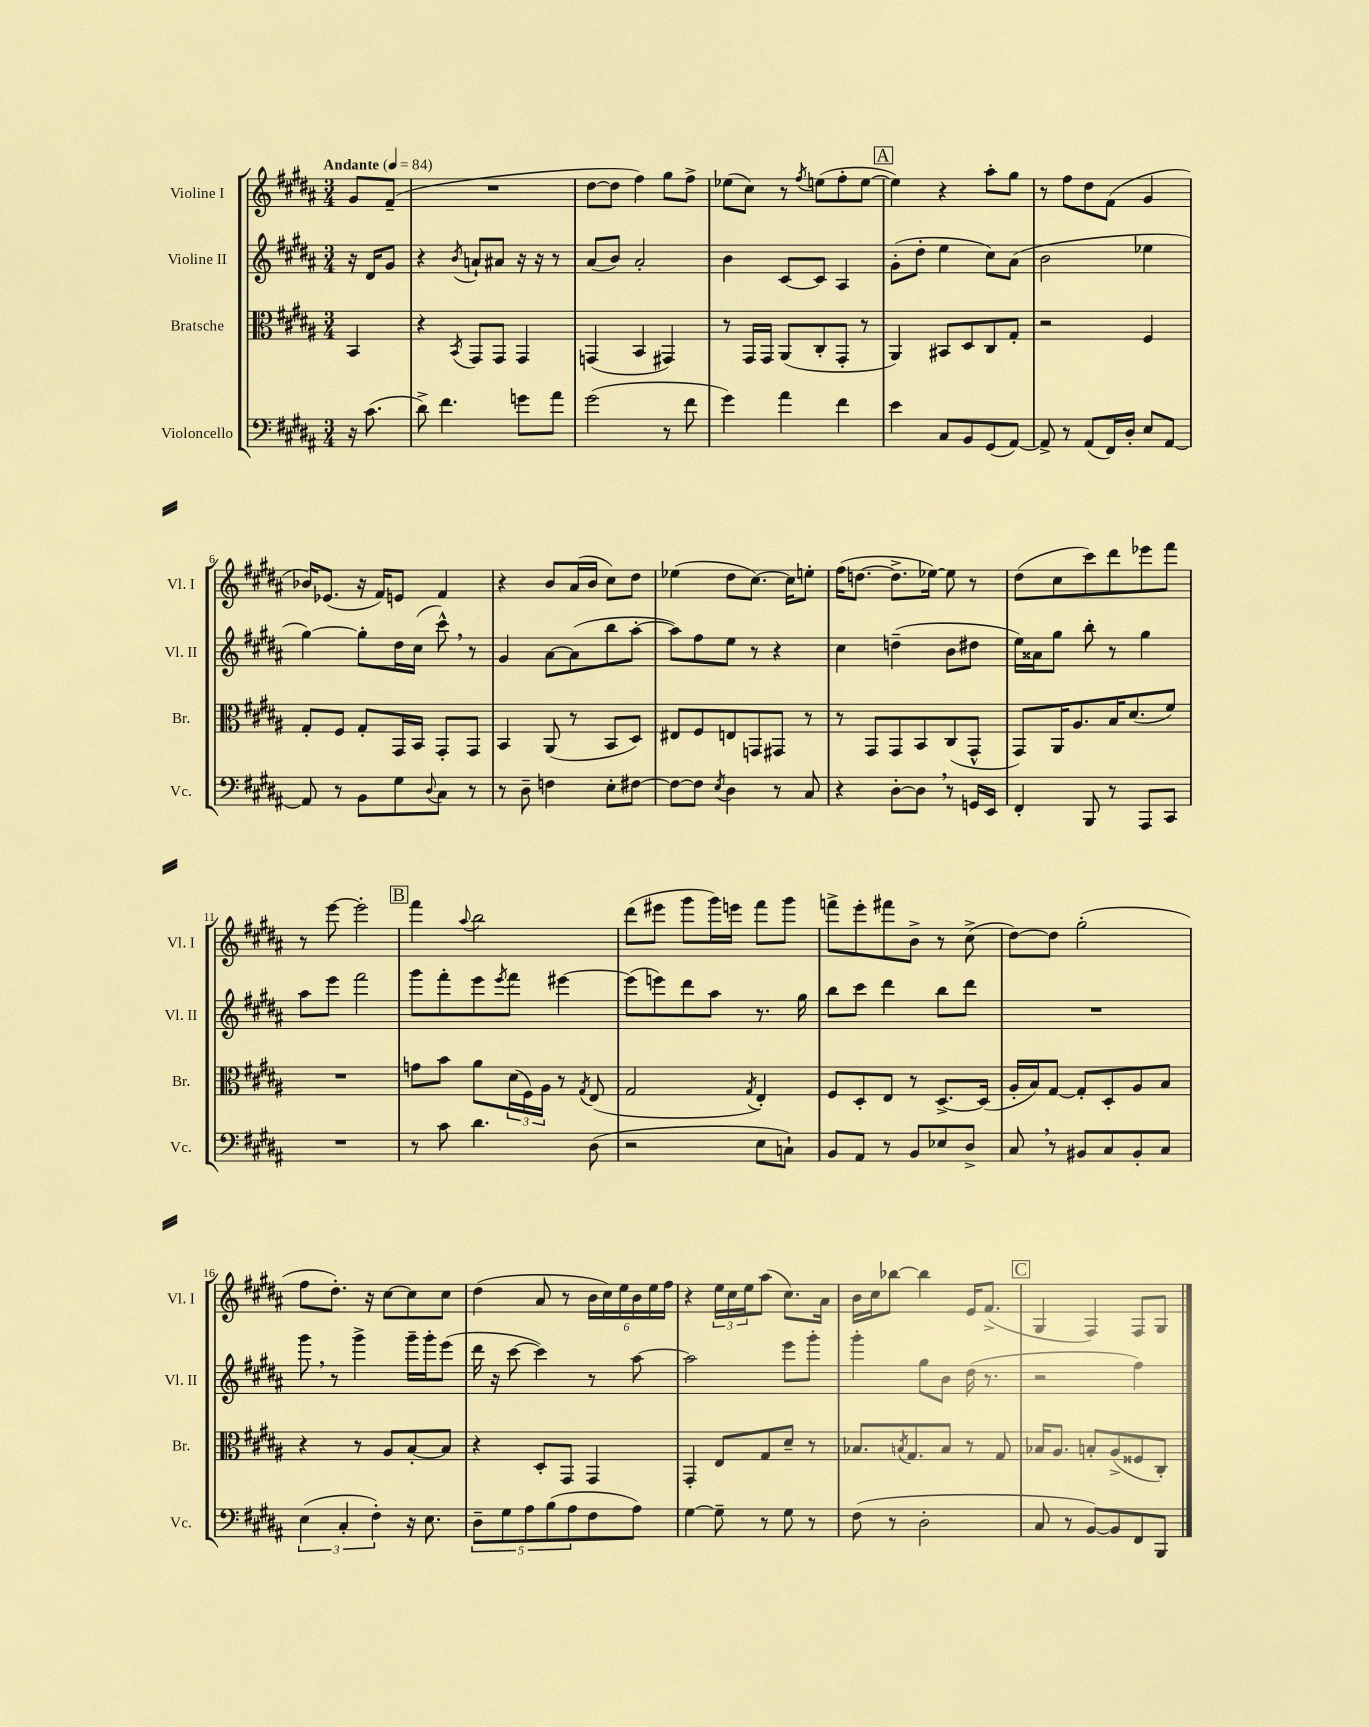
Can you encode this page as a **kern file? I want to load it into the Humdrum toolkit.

**kern	**kern	**kern	**kern
*staff4	*staff3	*staff2	*staff1
*clefF4	*clefC3	*clefG2	*clefG2
*k[f#c#g#d#a#]	*k[f#c#g#d#a#]	*k[f#c#g#d#a#]	*k[f#c#g#d#a#]
*M3/4	*M3/4	*M3/4	*M3/4
*MM84	*MM84	*MM84	*MM84
16r	4BB	16r	8g#
(8.c#	.	16d#	.
.	.	8g#	(8f#~
=	=	=	=
8d#^)	4r	4r	2.r
4.f#	.	.	.
.	8qBB	8qb	.
.	8GG#	8a`	.
.	8GG#	8a#	.
8g	4GG#	16r	.
.	.	16r	.
8a#	.	8r	.
=	=	=	=
(2g#	(4GG	(8a#	[8dd#
.	.	8b)	8dd#]
.	4BB	2a#'	4ff#)
8r	4GG#)	.	8gg#
8f#	.	.	8ff#^
=	=	=	=
4g#)	8r	4b	(8ee-
.	16GG#	.	8cc#)
.	16GG#	.	.
4a#	(8AA#	[8c#	8r
.	.	.	8qff#
.	8C#'	8c#]	(8ee
4f#	8GG#'	4A#	8ff#'
.	8r	.	[8ee
=	=	=	=
4e	4AA#)	(8g#'	4ee])
.	.	8dd#'	.
8C#	8BB#	4ee	4r
8BB	8D#	.	.
(8GG#	8C#	8cc#)	8aa#'
[8AA#)	8G#'	(8a#	8gg#
=	=	=	=
8AA#^]	2r	2b	8r
8r	.	.	8ff#
(8AA#	.	.	8dd#
16FF#)	.	.	(8f#
16D#'	.	.	.
8E	4F#	4ee-	4g#
[8AA#	.	.	.
=	=	=	=
8AA#]	8G#'	[4gg#)	16b-)
.	.	.	(8.e-
8r	8F#	.	.
8BB	8G#'	8gg#']	16r
.	.	.	16f#)
8G#	16GG#	16dd#	8e
.	16BB	(16cc#	.
8qqD#	.	.	.
8C#	8GG#'	8ccc#^^)	4f#
8r	8GG#	8r	.
=	=	=	=
8r	4BB	4g#	4r
8D#~	.	.	.
4F	(8AA#	[8a#	8b
.	8r	(8a#]	(16a#
.	.	.	16b
8E'	8BB	8bb	8cc#)
[8F#	8D#)	[8aa#'	8dd#
=	=	=	=
8F#_	8E#	8aa#])	(4ee-
8F#]	8F#	8ff#	.
8qE	.	.	.
4D#	8E	8ee	8dd#
.	8GG	8r	[8.cc#)
8r	8GG#	4r	.
.	.	.	16cc#]
8C#	8r	.	8ee'
=	=	=	=
4r	8r	4cc#	(16ff#
.	.	.	[8.dd
.	8GG#	.	.
[8D#'	8GG#	(4dd~	8.dd^]
8D#]	8BB	.	.
.	.	.	[16ee-)
8r	(8C#	8b	8ee-]
16GG	8GG#^^	8dd#	8r
16EE	.	.	.
=	=	=	=
4FF#'	8GG#)	16ee)	(8dd#
.	.	16a##	.
.	16AA#	8gg#	8cc#
.	8.A#	.	.
8BBB	.	8bb'	8ccc#)
8r	16B	8r	8ddd#
.	(8.d#	.	.
8AAA#	.	4gg#	8eee-
8CC#	8f#)	.	8fff#
=	=	=	=
2.r	2.r	8aa#	8r
.	.	8eee	[8eee
.	.	2fff#	2eee']
=	=	=	=
8r	8g	8ggg#	4fff#
8c#	8b	8fff#'	.
.	.	.	8qqaa#
4.d#	8a#	8eee	2bb
.	.	8qeee	.
.	(24d#	8fff#	.
.	24F#)	.	.
.	24A#	.	.
.	8r	[4eee#	.
.	8qG#	.	.
(8D#	(8E	.	.
=	=	=	=
2r	2G#	(8eee#]	(8ddd#
.	.	8eee)	8eee#
.	.	8ddd#	8ggg#
.	.	8aa#	16ggg#)
.	.	.	16eee
.	8qG#	.	.
8E	4E')	8.r	8fff#
8C`)	.	.	8ggg#
.	.	16gg#	.
=	=	=	=
8BB	8F#	8bb	8fff^
8AA#	8D#'	8ccc#	8eee'
8r	8E	4ddd#	8fff#
8BB	8r	.	8b^
8E-	[8.D#^	8bb	8r
8D#^	.	8ddd#	(8cc#^
.	(16D#]	.	.
=	=	=	=
8C#	16A#'	2.r	[8dd#)
.	16B)	.	.
8r	[8G#	.	8dd#]
8BB#	8G#']	.	(2gg#'
8C#	8D#'	.	.
8BB#'	8A#	.	.
8C#	8B	.	.
=	=	=	=
(6E	4r	8ggg#	8ff#
.	.	8r	8.dd#')
6C#'	.	.	.
.	8r	4ggg#^	.
.	.	.	16r
6F#')	.	.	.
.	8A#	.	[8cc#
16r	[8B'	16ggg#~	8cc#]
8.E	.	16ggg#'	.
.	8B]	(8eee	8cc#
=	=	=	=
10D#~	4r	16ddd#	(4dd#
.	.	16r	.
10G#	.	.	.
.	.	[8ccc#	.
10A#	.	.	.
.	8D#'	4ccc#])	8a#
(10B	.	.	.
.	8GG#	.	8r
10A#	.	.	.
8F#	4GG#	8r	24b
.	.	.	24cc#)
.	.	.	24ee
8A#)	.	[8aa#	24b
.	.	.	24ee
.	.	.	24ff#
=	=	=	=
[4G#	4GG#'	2aa#]	4r
8G#~]	8E	.	24ee
.	.	.	24cc#
.	.	.	24ee
8r	8G#	.	(8aa#
8G#	8d#~	8eee	8.cc#)
8r	8r	8ggg#'	.
.	.	.	16a#
=	=	=	=
(8F#	8.B-	4ggg#'	16b
.	.	.	16cc#
8r	.	.	[8bb-
.	8qB	.	.
.	8.G#	.	.
2D#'	.	8gg#	4bb-]
.	8B	8b	.
.	8r	(16dd#	16e
.	.	8.r	(8.f#^
.	8G#	.	.
=	=	=	=
8C#	16B-	2r	4G#
.	8.A#	.	.
8r	.	.	.
[8BB)	8B'	.	4F#)
8BB]	(8A#^	.	.
8FF#	8F##	4ff#)	8F#
8BBB	8C#')	.	8G#
==	==	==	==
*-	*-	*-	*-
